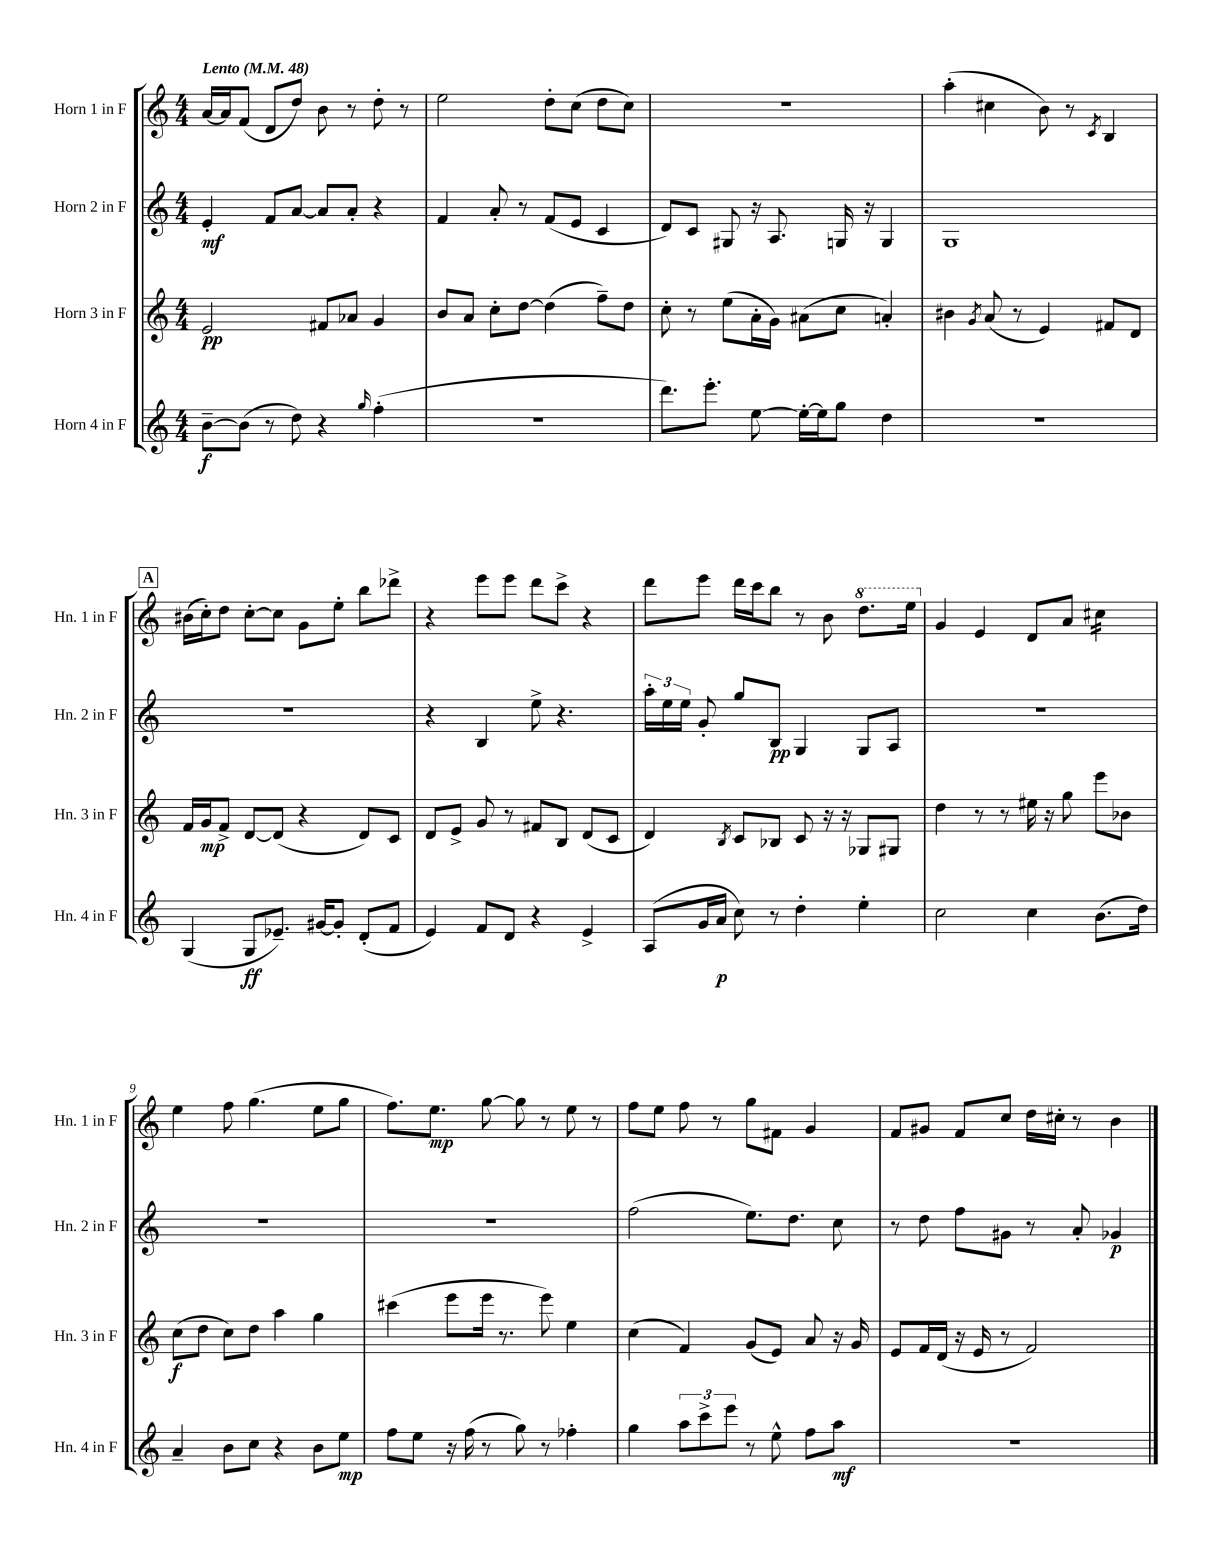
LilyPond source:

<<
\new StaffGroup <<
\new Staff = "s0" \with { instrumentName = "Horn 1 in F" shortInstrumentName = "Hn. 1 in F" } {
    \clef treble \key c \major \numericTimeSignature \time 4/4 \tempo "Lento" 4 = 48
    \autoBeamOff a'16[~ a'16 f'8]( d'8[ d''8]) b'8 r8 d''8-. r8 |
    e''2 d''8[-. c''8]( d''8[ c''8]) |
    R1 |
    a''4-.( cis''4 b'8) r8 \acciaccatura { c'8 } b4 |
    \mark \markup { \box "A" } bis'16[( c''16-.) d''8] c''8[~-. c''8] g'8[ e''8]-. b''8[ des'''8]-> |
    r4 e'''8[ e'''8] d'''8[ c'''8]-> r4 |
    d'''8[ e'''8] d'''16[ c'''16 b''8] r8 b'8 \ottava #1 d'''8.[ e'''16] \ottava #0 |
    g'4 e'4 d'8[ a'8] cis''4:16 |
    e''4 f''8 g''4.( e''8[ g''8] |
    f''8.[) e''8.]\mp g''8~ g''8 r8 e''8 r8 |
    f''8[ e''8] f''8 r8 g''8[ fis'8] g'4 |
    f'8[ gis'8] f'8[ c''8] d''16[ cis''16]-. r8 b'4 \bar "|." |
}
\new Staff = "s1" \with { instrumentName = "Horn 2 in F" shortInstrumentName = "Hn. 2 in F" } {
    \clef treble \key c \major \numericTimeSignature \time 4/4
    \autoBeamOff e'4-.\mf f'8[ a'8]~ a'8[ a'8]-. r4 |
    f'4 a'8-. r8 f'8[( e'8] c'4 |
    d'8[) c'8] gis8 r16 a8. g16 r16 g4 |
    g1 |
    \mark \markup { \box "A" } r1 |
    r4 b4 e''8-> r4. |
    \tuplet 3/2 { a''16[-. e''16 e''16] } g'8-. g''8[ b8]\pp g4 g8[ a8] |
    R1 |
    R1 |
    R1 |
    f''2( e''8.[) d''8.] c''8 |
    r8 d''8 f''8[ gis'8] r8 a'8-. ges'4\p \bar "|." |
}
\new Staff = "s2" \with { instrumentName = "Horn 3 in F" shortInstrumentName = "Hn. 3 in F" } {
    \clef treble \key c \major \numericTimeSignature \time 4/4
    \autoBeamOff e'2\pp fis'8[ aes'8] g'4 |
    b'8[ a'8] c''8[-. d''8]~ d''4( f''8[--) d''8] |
    c''8-. r8 e''8[( a'16-. g'16]) ais'8[( c''8] a'4-.) |
    bis'4 \acciaccatura { g'8 } a'8( r8 e'4) fis'8[ d'8] |
    \mark \markup { \box "A" } f'16[ g'16\mp f'8]-> d'8[~ d'8]( r4 d'8[) c'8] |
    d'8[ e'8]-> g'8 r8 fis'8[ b8] d'8[( c'8] |
    d'4) \acciaccatura { b8 } c'8[ bes8] c'8 r16 r16 ges8[ gis8] |
    d''4 r8 r8 eis''16 r16 g''8 e'''8[ bes'8] |
    c''8[\f( d''8] c''8[) d''8] a''4 g''4 |
    cis'''4( e'''8[ e'''16] r8. e'''8) e''4 |
    c''4( f'4) g'8[( e'8]) a'8 r16 g'16 |
    e'8[ f'16 d'16]( r16 e'16 r8 f'2) \bar "|." |
}
\new Staff = "s3" \with { instrumentName = "Horn 4 in F" shortInstrumentName = "Hn. 4 in F" } {
    \clef treble \key c \major \numericTimeSignature \time 4/4
    \autoBeamOff b'8[~--\f b'8]( r8 d''8) r4 \grace { g''16 } f''4-.( |
    R1 |
    d'''8.[) e'''8.]-. e''8~ e''16[~-. e''16 g''8] d''4 |
    R1 |
    \mark \markup { \box "A" } g4( g8[\ff ees'8.]--) gis'16[~ gis'8]-. d'8[-.( f'8] |
    e'4) f'8[ d'8] r4 e'4-> |
    a8[( g'16 a'16]\p c''8) r8 d''4-. e''4-. |
    c''2 c''4 b'8.[( d''16]) |
    a'4-- b'8[ c''8] r4 b'8[ e''8]\mp |
    f''8[ e''8] r16 f''16( r8 g''8) r8 fes''4-. |
    g''4 \tuplet 3/2 { a''8[ c'''8-> e'''8] } r8 e''8-^ f''8[ a''8]\mf |
    R1 \bar "|." |
}
>>
>>
